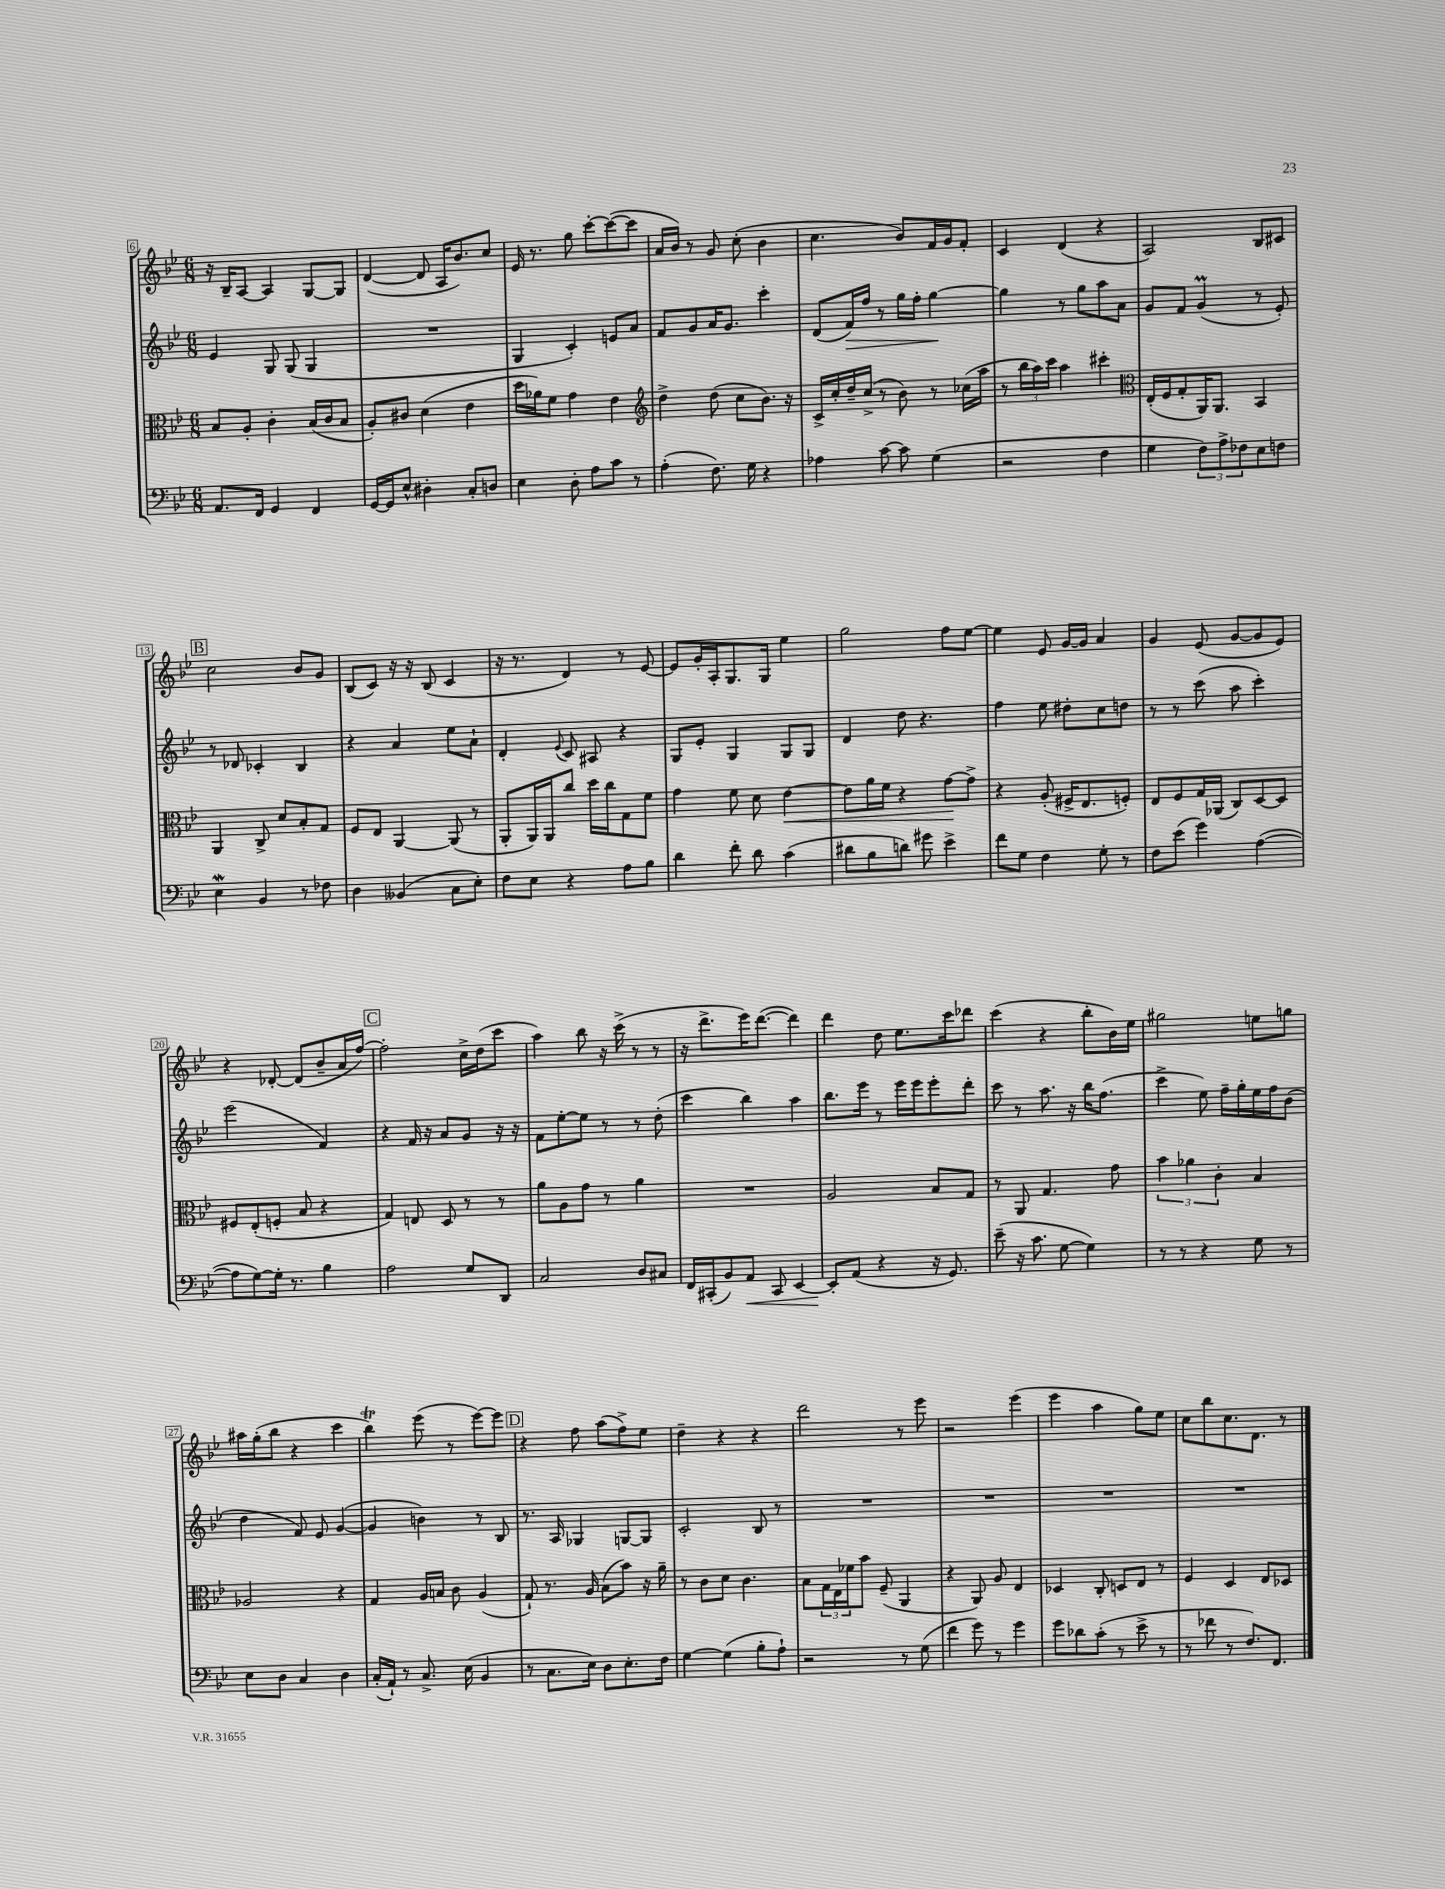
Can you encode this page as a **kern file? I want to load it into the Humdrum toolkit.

**kern	**kern	**kern	**kern
*staff4	*staff3	*staff2	*staff1
*clefF4	*clefC3	*clefG2	*clefG2
*k[b-e-]	*k[b-e-]	*k[b-e-]	*k[b-e-]
*M6/8	*M6/8	*M6/8	*M6/8
8.AA	8B-	4e-	16r
.	.	.	16B-~
.	8A'	.	[8A
16FF	.	.	.
4GG	4c'	8G	4A]
.	.	(8G	.
4FF	(16B-	4G	[8G
.	16c	.	.
.	8B-	.	8G]
=	=	=	=
[16GG	8A')	2.r	([4d
16GG]	.	.	.
8E-^^	8c#	.	.
4D#'	(4d	.	8d]
.	.	.	16A
.	.	.	8.b-)
8C'	4e-	.	.
8D	.	.	8cc
=	=	=	=
4E-	16dd	4G	16e-
.	16a-)	.	8.r
.	8f	.	.
8D'	4g	4c')	8gg
8A	.	.	[8ccc'
8c	4e-	8e	(8ccc_
8r	.	8a	8ccc]
=	=	=	=
*	*clefG2	*	*
(4A'	4dd^	8f	16a
.	.	.	16b-)
.	.	8g	8r
8.F)	(8dd	16a	8g
.	.	8.g	.
.	8cc	.	(8cc'
16G	.	.	.
4r	8.b-)	4ccc'	4b-
.	16r	.	.
=	=	=	=
4A-	16c^	(8d	4.cc
.	16cc'	.	.
.	16dd~	16f)	.
.	(16cc^	16ff	.
[8c	8r	8r	.
8c]	8b-)	16gg	8b-)
.	.	16ff'	.
(4G	8r	[4gg	16f
.	.	.	16g
.	(16cc-	.	8f'
.	16aa	.	.
=	=	=	=
2r	8r	4gg]	4c
.	24bb-	.	.
.	24aa)	.	.
.	24ccc	.	.
.	4aa	8r	(4d
.	.	8gg	.
4F	4ccc#'	8aa	4r
.	.	8a	.
=	=	=	=
*	*clefC3	*	*
4G	(16E-'	8g	2A)
.	16F	.	.
.	8G'	8f	.
12F)	16AA)	(4g	.
.	8.AA	.	.
12A^	.	.	.
12F-	.	.	.
8E-	4BB-	8r	8B-
8F	.	8e-')	8c#
=	=	=	=
4E-	4AA	8r	2cc
.	.	8d-	.
4BB-	8C^	4c-'	.
.	8d	.	.
8r	8B-'	4B-	8b-
8F-	8G	.	8g
=	=	=	=
4D	8F	4r	(8B-
.	8E-	.	8c)
(4BB--	[4AA	4a	16r
.	.	.	16r
.	.	.	(8B-
8C	(8AA]	8ee-	4c
8E-')	8r	8a`	.
=	=	=	=
8F	8AA'	4d'	16r
.	.	.	8.r
8E-	16AA)	.	.
.	16AA	.	.
.	.	8qqe-	.
4r	8cc	8c	4d)
.	16dd	8A#	.
.	16cc	.	.
8A	8G	4r	8r
8B-	8f	.	[8e-
=	=	=	=
4d	4g	8G	8e-]
.	.	8e-'	16g'
.	.	.	16A'
8f'	8f	4G	8.G
8d	8d	.	.
.	.	.	16G
(4c	[4e-	8G	4ee-
.	.	8G	.
=	=	=	=
8d#	8e-]	4d	2gg
8B-	16a	.	.
.	16f	.	.
8d)	4r	8dd	.
8g#	.	4.r	.
4e-^	[8g	.	8ff
.	8g^]	.	[8ee-
=	=	=	=
8f	4r	4ff	4ee-]
8G	.	.	.
4F	(8A'	8ee-	8e-
.	16F#^	8dd#'	[16g
.	8.E-	.	16g]
8G'	.	8cc	4a
8r	8F')	8dd	.
=	=	=	=
8F	8E-	8r	4g
(8e-	8F	8r	.
4g)	16G	(8ccc	(8e-
.	(16AA-	.	.
.	8C)	8aa	[8g
([4A	[8D	4ccc')	8g]
.	8D]	.	8e-)
=	=	=	=
8A]	8F#	(2eee-	4r
[8G)	(8E-'	.	.
16G']	8F'	.	[8d-'
8.r	.	.	.
.	8B-	.	(8d-]
4B-	4r	4f)	8b-~
.	.	.	16a
.	.	.	[16ff)
=	=	=	=
2A	4G)	4r	2ff']
.	8E	16f	.
.	.	16r	.
.	8D	8a	.
8G	8r	8g	16cc^
.	.	.	(16dd
8DD	8r	16r	8ccc
.	.	16r	.
=	=	=	=
2C	8a	8f	4aa)
.	8A	[8ee-'	.
.	8g	8ee-]	8bb-
.	8r	8r	16r
.	.	.	(16ccc^
8D	4a	8r	8r
8C#	.	(8dd'	8r
=	=	=	=
16FF	2.r	4ccc	16r
(16CC#'	.	.	8.ddd^
8BB-)	.	.	.
8AA	.	4bb-)	16eee-)
.	.	.	([8.ddd
8CC#	.	.	.
[4EE-	.	4aa	4ddd])
=	=	=	=
8EE-']	2A	8.bb-	4ddd
(8AA	.	.	.
.	.	16eee-	.
4r	.	8r	8dd
.	.	16eee-	8.ee-
.	.	16eee-	.
16r	8B-	8eee-'	.
8.GG)	.	.	16ccc
.	8G	8ddd'	8ddd-
=	=	=	=
(8e-~	8r	8ccc	(4ccc
16r	8AA	8r	.
8.c	.	.	.
.	4.G	8.aa	4r
[8G	.	.	.
.	.	16r	.
4G])	.	16bb-	8bb-'
.	.	(8.ff	.
.	8g	.	16b-)
.	.	.	16ee-
=	=	=	=
8r	6b-	4ccc^	2gg#
8r	.	.	.
.	6a-	.	.
4r	.	8ee-)	.
.	6c'	.	.
.	.	16ff~	.
.	.	16gg'	.
8G	4B-	16ee-	8ee
.	.	16ff	.
8r	.	(8b-	8gg
=	=	=	=
8E-	2A-	4dd	16aa#
.	.	.	(16gg'
8D	.	.	8bb-
4C	.	8f)	4r
.	.	8e-	.
4D	4r	([4g	4ccc
=	=	=	=
(16C'	4G	4g]	4bb-)
16AA`)	.	.	.
8r	.	.	.
8.C^	16A	4b)	(8eee-
.	16B	.	.
.	8c	.	8r
(16E-	.	.	.
4BB-	(4A	8r	[8eee-)
.	.	8B-	8eee-]
=	=	=	=
8r	8G`)	8.r	4r
8.C	8.r	.	.
.	.	16A	.
.	.	4G-	8ff
16E-)	16A	.	.
8D	(8B-	.	(8aa
8.E-'	8b-)	[8G	8ff^)
.	16r	8G]	8ee-
16F	16a~	.	.
=	=	=	=
[4G	8r	2c'	4dd~
.	8c	.	.
(4G]	8d	.	4r
.	4.c	.	.
8B-'	.	8B-	4r
8A`)	.	8r	.
=	=	=	=
2r	8B-	2.r	2ddd
.	24G	.	.
.	24E-	.	.
.	24f-	.	.
.	8b-	.	.
.	(8F~	.	.
8r	4AA	.	8r
(8G	.	.	8eee-
=	=	=	=
4f	4r	2.r	2r
8g)	8AA)	.	.
8r	8A	.	.
4g	4E-	.	(4eee-
=	=	=	=
8g	4D-	2.r	4eee-
8d-	.	.	.
(8c'	8C'	.	4aa
8r	8D	.	.
8e-^	8E-	.	8gg)
8r	8r	.	8ee-
=	=	=	=
8r	4F	2.r	8cc
8f-	.	.	8bb-
8r	4D	.	8.cc
8.F)	.	.	.
.	.	.	8.d
.	8E-	.	.
8.FF	.	.	.
.	8D-	.	8r
==	==	==	==
*-	*-	*-	*-
